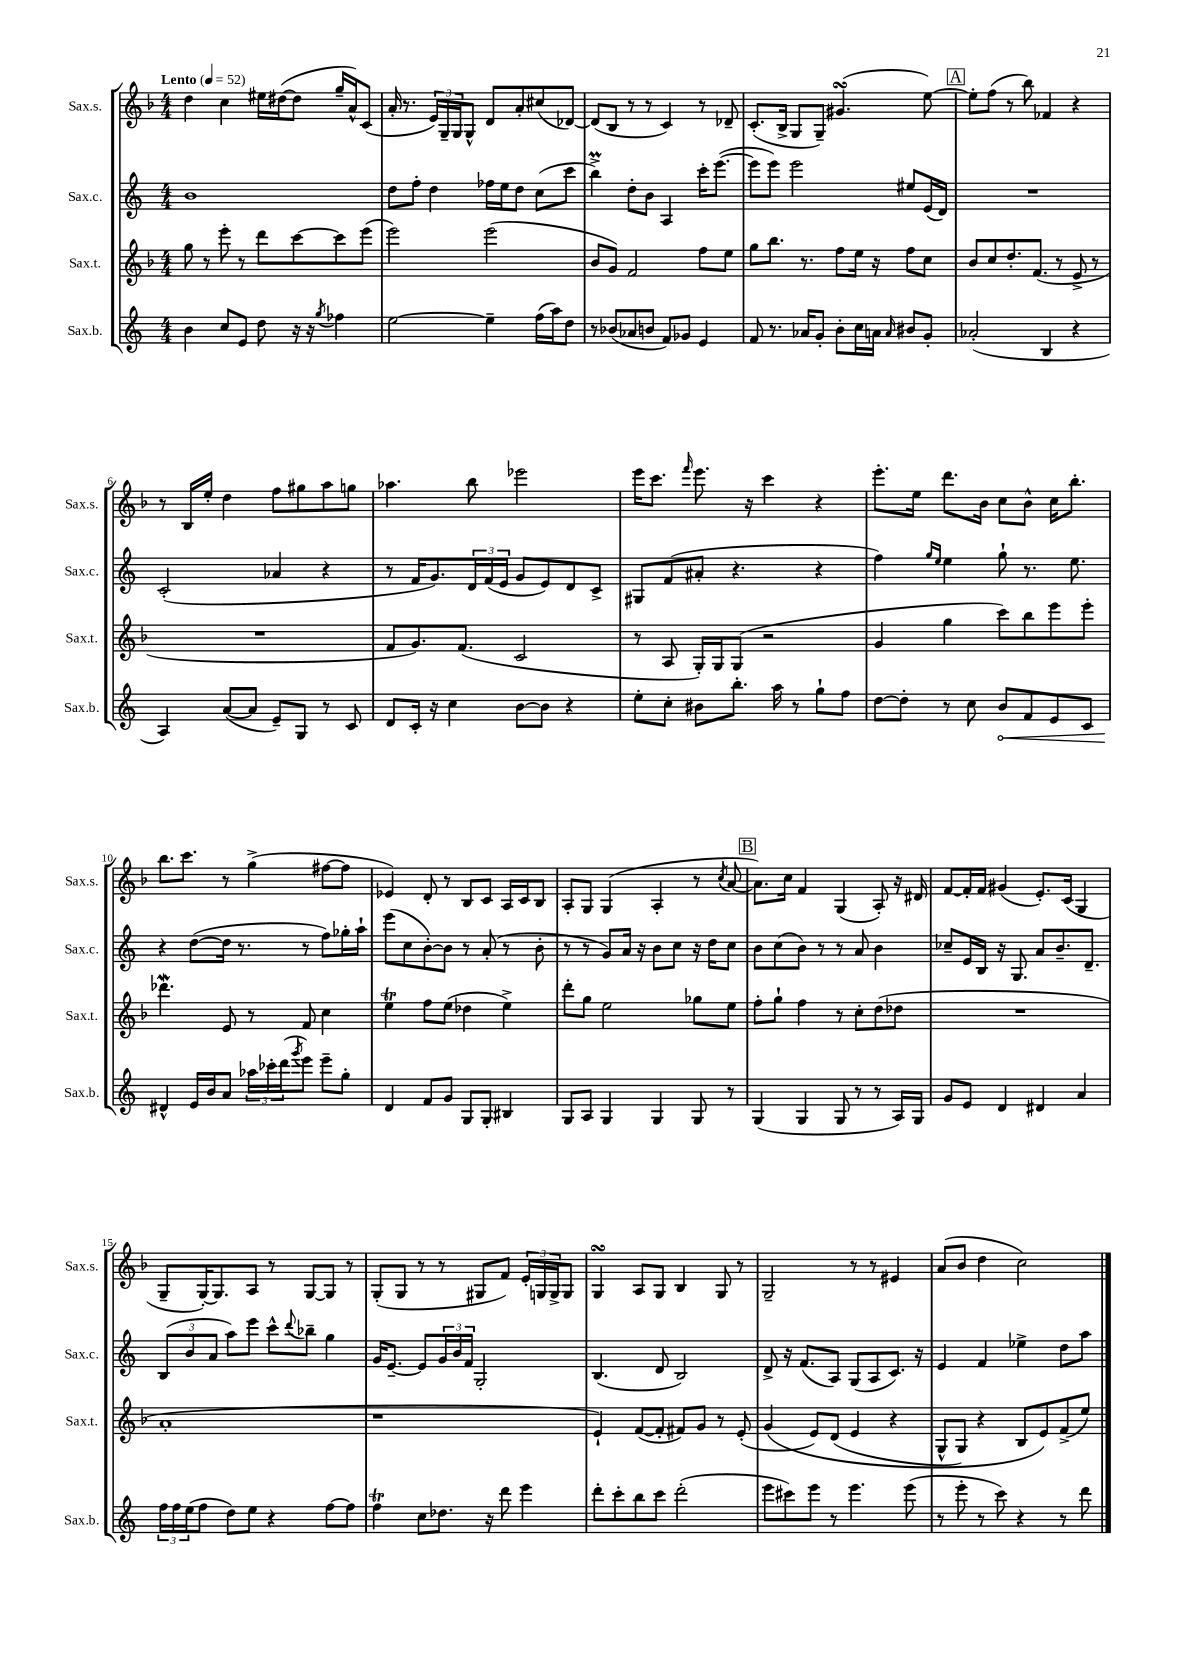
<<
\new StaffGroup <<
\new Staff = "s0" \with { instrumentName = "Sax.s." shortInstrumentName = "Sax.s." } {
    \clef treble \key f \major \numericTimeSignature \time 4/4 \tempo "Lento" 4 = 52
    d''4 c''4 eis''16 dis''16~( dis''8 g''16-- a'16-^) c'8( |
    a'16-. r8. \tuplet 3/2 { e'16) g16-- g16 } g8-^ d'8 a'8-. cis''8( des'8~) |
    des'8( bes8 r8 r8 c'4) r8 des'8-- |
    c'8.-.( bes16-> g8 g8--) gis'4.\turn( e''8~) |
    \mark \markup { \box "A" } e''8-. f''8( r8 bes''8) fes'4 r4 |
    r8 bes16 e''16-. d''4 f''8 gis''8 a''8 g''8 |
    aes''4. bes''8 ees'''2 |
    e'''16 c'''8. \grace { f'''16 } e'''8. r16 c'''4 r4 |
    e'''8.-. e''16 d'''8. bes'16 c''8 bes'8-^ c''16 bes''8.-. |
    bes''8. c'''8. r8 g''4->( fis''8~ fis''8 |
    ees'4) d'8-. r8 bes8 c'8 a16 c'16 bes8 |
    a8-. g8 g4( a4-. r8 \acciaccatura { c''8 } a'8~ |
    \mark \markup { \box "B" } a'8.) c''16 f'4 g4( a8-.) r16 dis'16 |
    f'8~ f'16-. f'16 gis'4( e'8.-.) c'16( g4 |
    g8-- g16~-.) g8. a8 r8 g8~ g8 r8 |
    g8-.( g8 r8 r8 gis8 f'8) \tuplet 3/2 { e'16-. g16 g16-> } g8 |
    g4\turn a8 g8 bes4 g8 r8 |
    g2-- r8 r8 eis'4 |
    a'8( bes'8 d''4 c''2) \bar "|." |
}
\new Staff = "s1" \with { instrumentName = "Sax.c." shortInstrumentName = "Sax.c." } {
    \clef treble \key c \major \numericTimeSignature \time 4/4
    b'1 |
    d''8 f''8-. d''4 fes''16 e''16 d''8 c''8( c'''8 |
    b''4->\prall) d''8-. b'8 a4 c'''16-. e'''8.~( |
    e'''8 e'''8) e'''2 eis''8 e'16( d'16) |
    \mark \markup { \box "A" } R1 |
    c'2-.( aes'4 r4 |
    r8 f'16 g'8.) \tuplet 3/2 { d'16 f'16( e'16 } g'8 e'8) d'8 c'8-> |
    gis8 f'8( ais'8-. r4. r4 |
    f''4) \grace { g''16 e''16 } e''4 g''8-! r8. e''8. |
    r4 d''8~( d''16 r8. r8 f''8) ges''16-. a''16-! |
    e'''8( c''8 b'8~-.) b'8 r8 a'8-.( r8 b'8-. |
    r8 r8 g'8) a'16 r16 b'8 c''8 r16 d''16 c''8 |
    \mark \markup { \box "B" } b'8 c''8( b'8) r8 r8 a'8 b'4 |
    ces''8-- e'16 b16 r16 g8. a'8 b'8.-- d'8.-- |
    \tuplet 3/2 { b8( b'8 a'8 } a''8) e'''8 c'''8-^ \appoggiatura { d'''8 } bes''8-- g''4 |
    g'16 e'8.~-- e'8 \tuplet 3/2 { g'16 b'16 f'16 } g2-. |
    b4.( d'8 b2) |
    d'8-> r16 f'8.( a8) g8( a8 c'8.) r16 |
    e'4 f'4 ees''4-> d''8 a''8 \bar "|." |
}
\new Staff = "s2" \with { instrumentName = "Sax.t." shortInstrumentName = "Sax.t." } {
    \clef treble \key f \major \numericTimeSignature \time 4/4
    g''8 r8 e'''8-. r8 d'''8 c'''8~ c'''8 e'''8( |
    e'''2) e'''2( |
    bes'8 g'8) f'2 f''8 e''8 |
    g''8 bes''8. r8. f''8 e''16 r16 f''8 c''8 |
    \mark \markup { \box "A" } bes'8 c''8 d''8.-. f'8.( r8 e'8-> r8 |
    R1 |
    f'8 g'8.) f'8.( c'2 |
    r8 a8 g16-.) g16 g8( r2 |
    g'4 g''4 c'''8) bes''8 e'''8 e'''8-. |
    des'''4.\mordent e'8 r8 f'8 c''4 |
    e''4\trill f''8 e''8( des''4 e''4->) |
    d'''8-. g''8 e''2 ges''8 e''8 |
    \mark \markup { \box "B" } f''8-. g''8-! f''4 r8 c''8-. d''8( des''8 |
    R1 |
    a'1-. |
    r1 |
    e'4-!) f'8~( f'8-. fis'8) g'8 r8 e'8-.( |
    g'4\( e'8) d'8( e'4 r4 |
    g8-^ g8) r4 bes8 e'8\) f'8->( e''8) \bar "|." |
}
\new Staff = "s3" \with { instrumentName = "Sax.b." shortInstrumentName = "Sax.b." } {
    \clef treble \key c \major \numericTimeSignature \time 4/4
    b'4 c''8 e'8 d''8 r16 r16 \acciaccatura { g''8 } fes''4 |
    e''2~ e''4-- f''16( a''16) d''8 |
    r8 bes'8( aes'8 b'8 f'8) ges'8 e'4 |
    f'8 r8. aes'16 g'8-. b'8-. c''16 a'16 \grace { a'16 } bis'8 g'8-. |
    \mark \markup { \box "A" } aes'2-.( b4 r4 |
    a4) a'8~( a'8 e'8--) g8 r8 c'8 |
    d'8 c'16-. r16 c''4 b'8~ b'8 r4 |
    e''8-. c''8-. bis'8 b''8.-. a''16 r8 g''8-! f''8 |
    d''8~ d''8-. r8 c''8 \once \override Hairpin.circled-tip = ##t b'8\< f'8 e'8 c'8 |
    dis'4-^\! e'16 b'16 a'8 \tuplet 3/2 { aes''16 ces'''16-. d'''16( } \acciaccatura { g'''8 } e'''8) e'''8-- g''8-. |
    d'4 f'8 g'8 g8 g8-. bis4 |
    g8 a8 g4 g4 g8 r8 |
    \mark \markup { \box "B" } g4( g4 g8 r8 r8 a16) g16 |
    g'8 e'8 d'4 dis'4 a'4 |
    \tuplet 3/2 { f''16 f''16 e''16( } f''8 d''8) e''8 r4 f''8~ f''8 |
    f''4\trill c''8 des''8. r16 d'''8 e'''4 |
    d'''8-. c'''8-. b''8 c'''8 d'''2-.( |
    e'''8 cis'''8) e'''8 r8 e'''4. e'''8( |
    r8 e'''8-. r8 c'''8) r4 r8 d'''8 \bar "|." |
}
>>
>>
